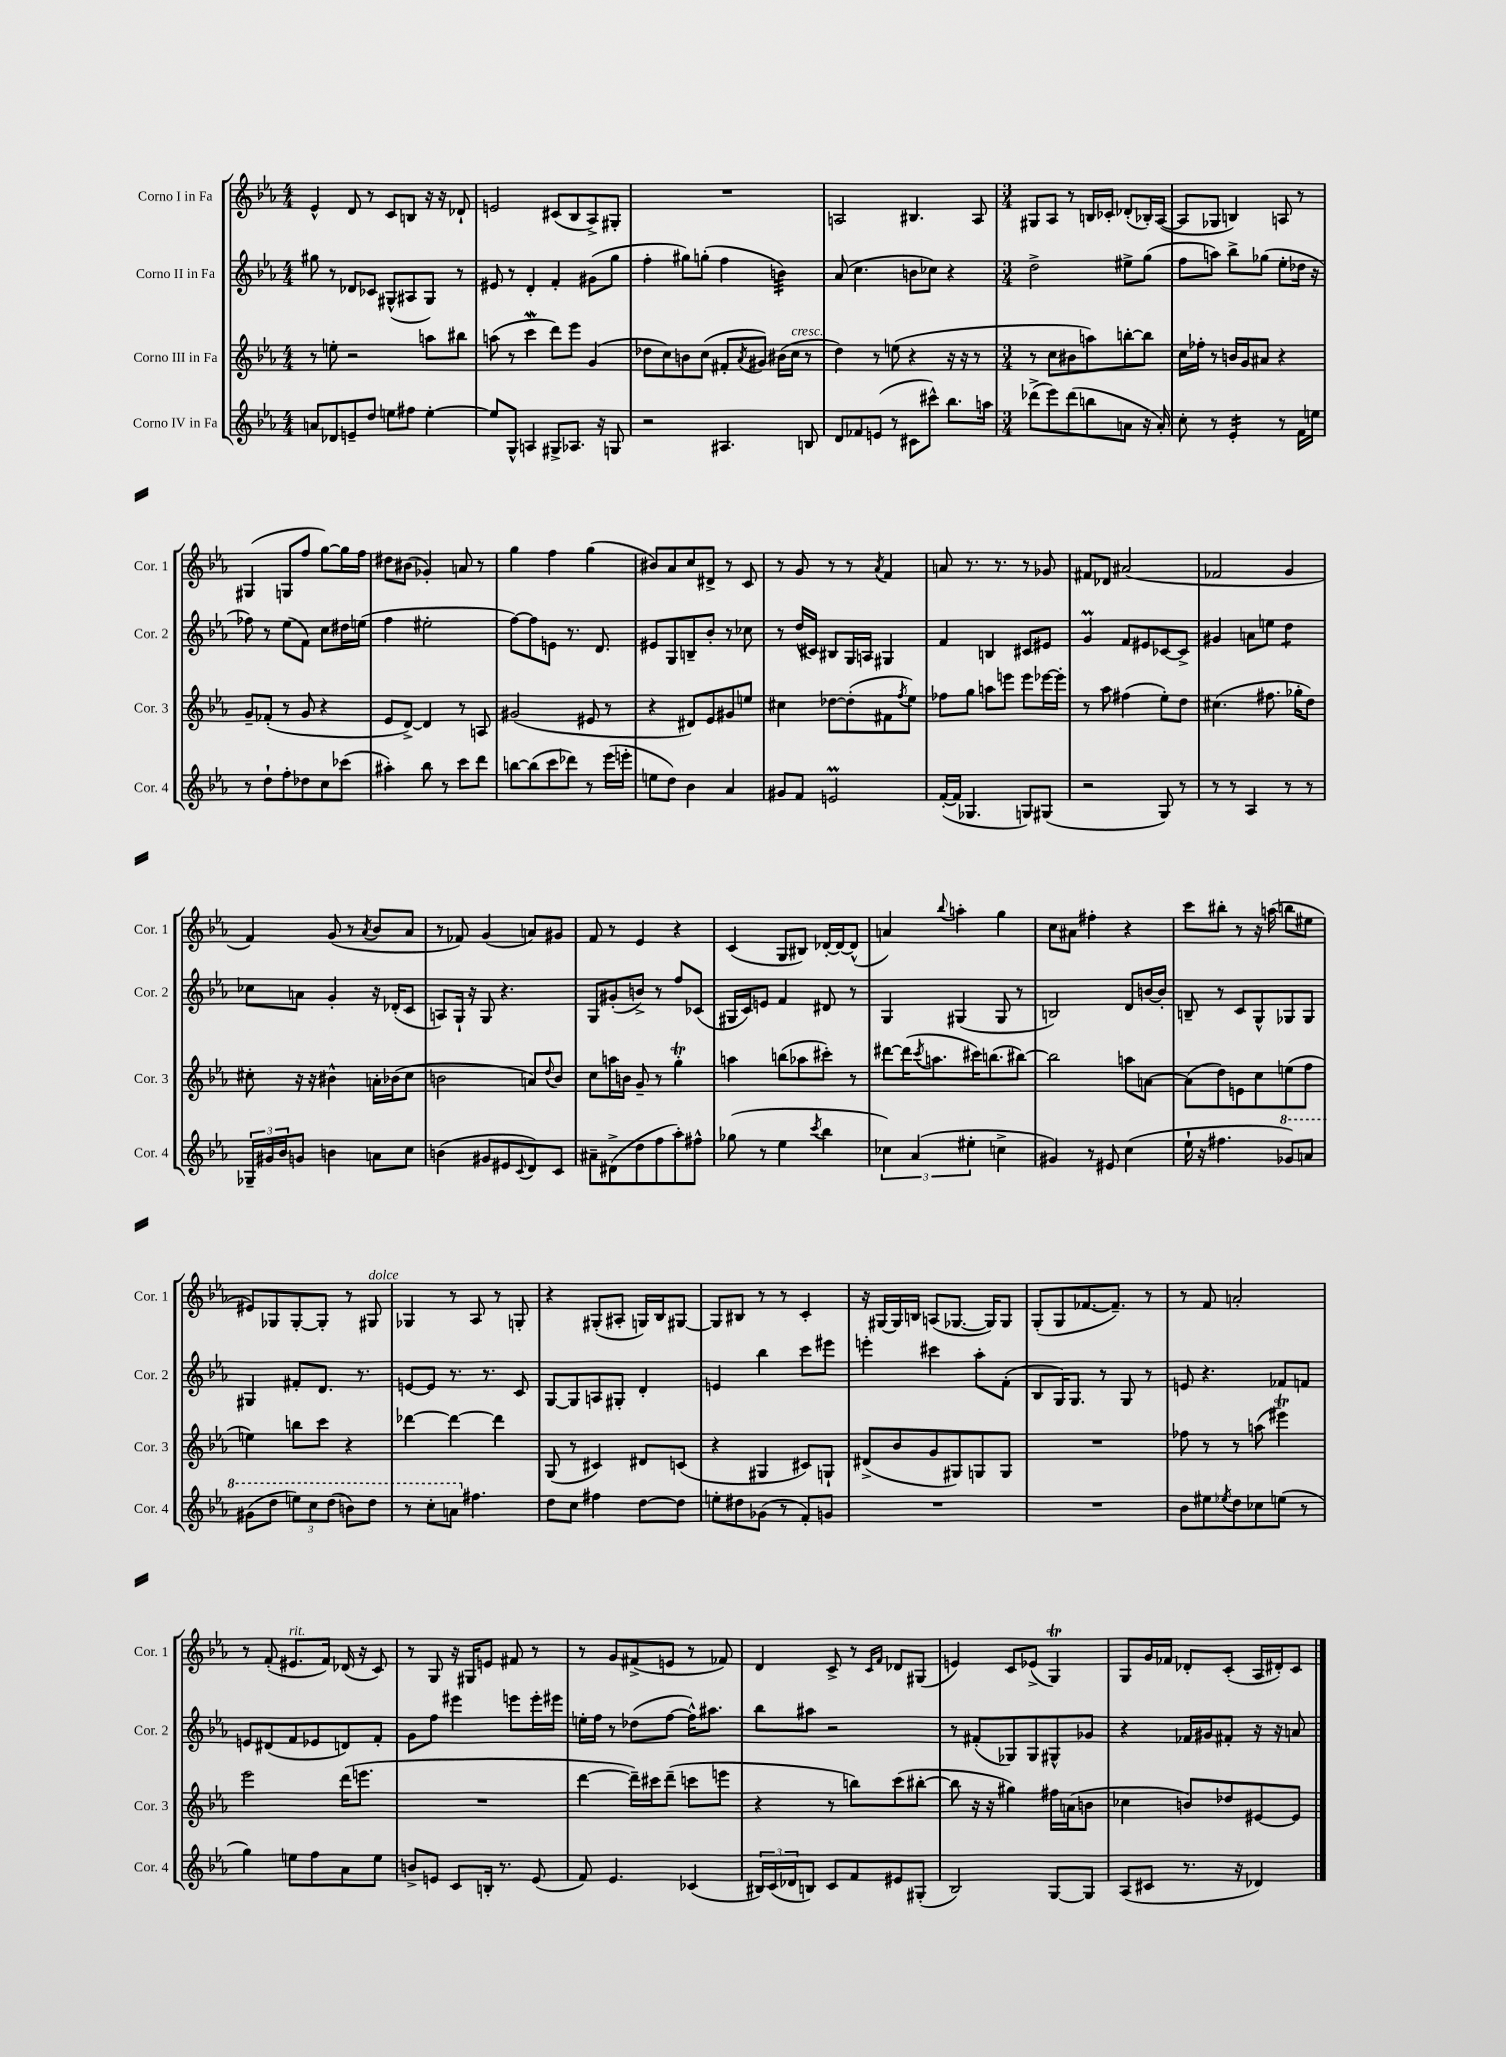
<<
\new StaffGroup <<
\new Staff = "s0" \with { instrumentName = "Corno I in Fa" shortInstrumentName = "Cor. 1" } {
    \clef treble \key ees \major \numericTimeSignature \time 4/4
    ees'4-^ d'8 r8 c'8 b8 r16 r16 des'8-! |
    e'2 cis'8( bes8 aes8->) gis8-. |
    R1 |
    a2 bis4. a8 |
    \numericTimeSignature \time 3/4 gis8 aes8 r8 b16 ces'16-. des'8-.( bes16-.) aes16~( |
    aes8 ges8 b4) a8 r8 |
    gis4( g8 f''8 g''8~) g''16 f''16 |
    dis''8 bis'8( ges'4-.) a'8 r8 |
    g''4 f''4 g''4( |
    bis'8) aes'8 c''8 dis'8-> r8 c'8 |
    r8 g'8 r8 r8 \acciaccatura { aes'8 } f'4 |
    a'8 r8. r8. r8 ges'8 |
    fis'8 des'8 ais'2( |
    fes'2 g'4 |
    f'4) g'8( r8 \acciaccatura { aes'8 } bes'8 aes'8 |
    r8 fes'8) g'4( a'8) gis'8 |
    f'8 r8 ees'4 r4 |
    c'4( g8 bis8) des'16~-. des'16~ des'8-^( |
    a'4) \appoggiatura { bes''8 } a''4-. g''4 |
    c''8 ais'8 fis''4-. r4 |
    c'''8 bis''8-. r8 r16 a''16( b''8 eis''8 |
    eis'8) ges8 ges8~-. ges8-. r8 gis8^\markup { \italic "dolce" } |
    ges4 r8 aes8 r8 g8-. |
    r4 gis8-.( ais8-. g16) bes16 gis8~ |
    gis8 bis8 r8 r8 c'4-. |
    r16 gis16~ gis16 b16 a8( ges8.~ ges16) ges8 |
    g8-.( g8 fes'8.~ fes'8.--) r8 |
    r8 f'8 a'2-. |
    r8 f'8-.( eis'8.^\markup { \italic "rit." } f'16) des'16( r16 c'8) |
    r8 g8 r16 gis16 e'8 fis'8 r8 |
    r8 g'8 fis'8->( e'8 r8 fes'8) |
    d'4 c'8-> r8 \grace { c'16 f'16 } des'8 gis8( |
    e'4) c'8 ees'8->( g4\trill) |
    g8 g'16 fes'16 des'8-. c'8-.( aes16 dis'16-.) c'8 \bar "|." |
}
\new Staff = "s1" \with { instrumentName = "Corno II in Fa" shortInstrumentName = "Cor. 2" } {
    \clef treble \key ees \major \numericTimeSignature \time 4/4
    gis''8 r8 des'8 ces'8 gis8-^( ais8 gis8) r8 |
    eis'8 r8 d'4-. f'4-. gis'8( g''8 |
    f''4-. gis''8) g''8-.( f''4 b'4:32) |
    aes'8( c''4. b'8 ces''8) r4 |
    \numericTimeSignature \time 3/4 d''2-> eis''8-> g''8( |
    f''8 a''8) bes''8-> ges''8( ees''8-. des''16 r16 |
    fes''8) r8 ees''8( f'8) c''8 dis''16 e''16( |
    f''4 eis''2-. |
    f''8~) f''8 e'8 r8. d'8. |
    eis'8 g8 b8-- bes'8-. r8 ces''8 |
    r8 d''16( cis'16) bis8 g16 a16 gis4 |
    f'4 b4 cis'8 eis'8 |
    g'4\prall f'8 eis'8 ces'8~ ces'8-> |
    gis'4 a'8 e''8 d''4:8 |
    ces''8 a'8 g'4-. r16 des'16-.( c'8 |
    a8) g16-! r16 g8 r4. |
    g8 gis'8-.( b'8->) r8 f''8 ces'8( |
    gis16 c'16) e'8 f'4 dis'8 r8 |
    g4 gis4( gis8 r8 |
    b2) d'8 b'16~ b'16-. |
    b8-- r8 c'8 g8-^ ges8 ges8 |
    gis4 fis'8-. d'8. r8. |
    e'8~ e'8 r8. r8. c'8 |
    g8~ g8 a8 gis8-. d'4-. |
    e'4 bes''4 c'''8 eis'''8 |
    e'''4-. cis'''4 aes''8-. f'8-.( |
    bes8 g16) g8. r8 g8 r8 |
    e'8 r4. fes'8 f'8 |
    e'8 dis'8( f'8 ees'8 d'8) f'8-. |
    g'8 f''8 eis'''4 e'''8 e'''16-. eis'''16 |
    e''16-. f''16 r8 des''8( f''8~ f''16-^) ais''8. |
    bes''8 ais''8 r2 |
    r8 fis'8-.( ges8) ges8 gis8-^ ges'8 |
    r4 fes'16 gis'16 fis'8-. r16 r16 a'8 \bar "|." |
}
\new Staff = "s2" \with { instrumentName = "Corno III in Fa" shortInstrumentName = "Cor. 3" } {
    \clef treble \key ees \major \numericTimeSignature \time 4/4
    r8 e''8-. r2 a''8 bis''8 |
    a''8( r8 c'''4\mordent d'''8) ees'''8 g'4( |
    des''8 c''8) b'8 c''8( fis'8-. \acciaccatura { aes'8 } gis'8) bis'16( c''16^\markup { \italic "cresc." } r8 |
    d''4) r8 e''8( r4 r16 r16 r8 |
    \numericTimeSignature \time 3/4 r8 c''8 bis'8 a''8) b''8~-. b''8 |
    c''16 fes''16-. r8 b'16 g'16 ais'8 r4 |
    g'8-- fes'8-.( r8 g'8 r4 |
    ees'8 d'8~->) d'4 r8 a8 |
    gis'2( eis'8 r8 |
    r4 dis'8) ees'8 gis'8 e''8 |
    cis''4 des''8~ des''8-.( fis'8 \acciaccatura { f''8 } ees''8) |
    fes''8 g''8 a''8 e'''8 e'''8 ees'''16~ ees'''16-. |
    r8 aes''8 fis''4( ees''8-.) d''8 |
    cis''4.( fis''8. ges''16-. d''8) |
    cis''8-. r16 r16 bis'4-^ a'16-. bes'16( cis''8 |
    b'2 a'8) \appoggiatura { d''8 } b'8 |
    c''8 a''16 b'16 g'8-- r8 g''4-.\trill |
    a''4 b''8( aes''8 cis'''8-.) r8 |
    dis'''8~ dis'''16( \acciaccatura { c'''8 } a''8. cis'''16) b''8.( bis''8~) |
    bis''2 a''8 a'8~ |
    a'8( d''8) e'8 c''8 e''8( f''8 |
    e''4) b''8 c'''8 r4 |
    des'''4~ des'''4~ des'''4 |
    g8( r8 cis'4) dis'8 c'8( |
    r4 gis4 cis'8) g8-! |
    dis'8->( bes'8 g'8 gis8) g8 g8 |
    R2. |
    fes''8 r8 r8 a''8( eis'''4\trill) |
    ees'''2 d'''16( e'''8. |
    R2. |
    d'''4~ d'''16--) cis'''16 d'''8--( c'''8 e'''8 |
    r4 r8 b''8) c'''8( bis''8~-. |
    bis''8 r16 r16 gis''4) fis''16 a'16( b'8 |
    ces''4 b'8) des''8 eis'8~ eis'8 \bar "|." |
}
\new Staff = "s3" \with { instrumentName = "Corno IV in Fa" shortInstrumentName = "Cor. 4" } {
    \clef treble \key ees \major \numericTimeSignature \time 4/4
    a'8 des'8 e'8-- d''8 e''8 fis''8 e''4~-. |
    e''8 g8-^ a4 gis8-> aes8. r16 g8 |
    r2 ais4. b8 |
    d'8 fes'8 e'8( r8 cis'8 cis'''8-^) bes''8. a''16 |
    \numericTimeSignature \time 3/4 des'''8->( ees'''8) des'''8( b''8 a'8 r16 a'16-.) |
    c''8-. r8 ees'4:16-. r8 f'16 e''16 |
    r8 d''8-! f''8-. des''8 c''8 ces'''8( |
    ais''4-.) bes''8 r8 c'''8 d'''8 |
    b''8~ b''8( c'''8 des'''8) r8 ees'''16( e'''16-. |
    e''8 d''8) bes'4 aes'4 |
    gis'8 f'8 e'2\prall |
    f'16~-.( f'16 ges4. g8) gis8( |
    r2 g8) r8 |
    r8 r8 aes4 r8 r8 |
    \tuplet 3/2 { ges16-- gis'16 bes'16 } g'8 b'4 a'8 c''8 |
    b'4( gis'8 eis'8 \appoggiatura { c'8 } d'8) c'8 |
    ais'8-- dis'8->( d''8 f''8 aes''8-.) fis''8-^ |
    ges''8( r8 ees''4 \acciaccatura { c'''8 } bes''4 |
    \tuplet 3/2 { ces''4) aes'4( eis''4-. } c''4-> |
    gis'4) r8 eis'8 c''4( |
    ees''16-! r16 fis''4. \ottava #1 ges''8) a''8 |
    gis''8( d'''8 \tuplet 3/2 { e'''8) c'''8 d'''8( } b''8) d'''8 |
    r8 c'''8-. a''8 \ottava #0 fis''4. |
    d''8 c''8 fis''4 d''8~ d''8 |
    e''8-. dis''8 ges'8( r8 f'8-.) g'8 |
    R2. |
    R2. |
    bes'8 eis''8 \acciaccatura { ees''8 } d''8 ces''8 e''8( r8 |
    g''4) e''8 f''8 aes'8 e''8 |
    b'8-> e'8 c'8 b16-. r8. e'8( |
    f'8) ees'4. ces'4( |
    \tuplet 3/2 { bis16) c'16( des'16 } b8) c'8 f'8 eis'8 gis8-.( |
    bes2) g8~ g8 |
    aes8( cis'8 r8. r16 des'4) \bar "|." |
}
>>
>>
\layout { \context { \Score \remove "Bar_number_engraver" } }
